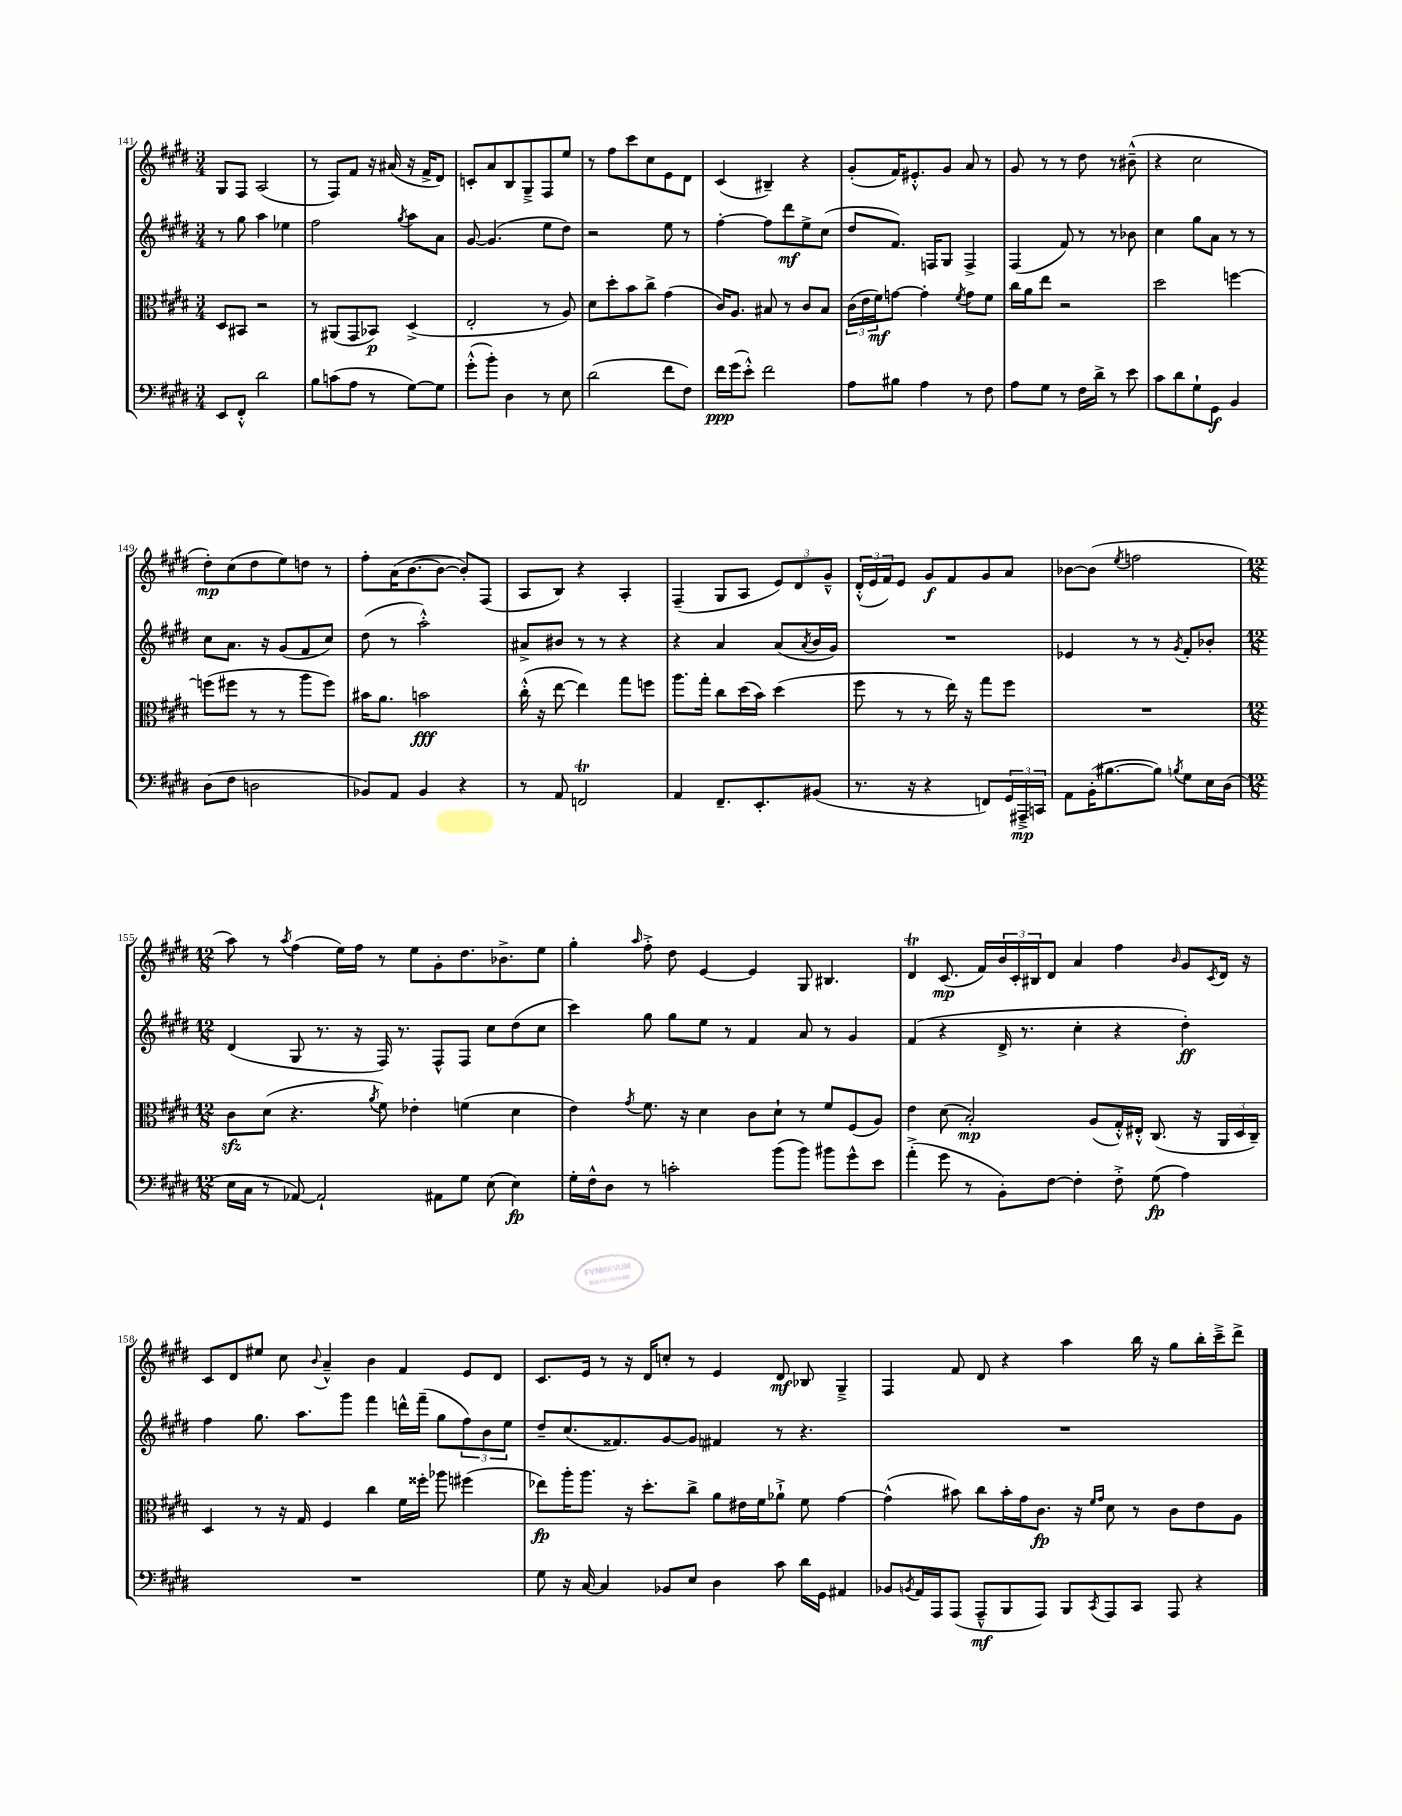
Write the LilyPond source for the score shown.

<<
\new StaffGroup <<
\new Staff = "s0" {
    \clef treble \key e \major \numericTimeSignature \time 3/4
    gis8 fis8 a2( |
    r8 fis8) fis'8 r16 ais'16( r16 fis'16-> dis'8) |
    c'8-. a'8 b8 gis8---> fis8 e''8 |
    r8 fis''8 cis'''8 cis''8 e'8 dis'8 |
    cis'4( bis4--) r4 |
    gis'8-.( fis'16) eis'8.-.-^ gis'8 a'8 r8 |
    gis'8 r8 r8 dis''8 r8 bis'8---^( |
    r4 cis''2 |
    dis''8-.\mp) cis''8( dis''8 e''8) d''8 r8 |
    fis''8-. a'16( b'8.~ b'8~ b'8-.) fis8( |
    a8 b8) r4 a4-. |
    fis4--( gis8 a8 \tuplet 3/2 { e'8) dis'8 gis'8---^ } |
    \tuplet 3/2 { dis'16-.-^( e'16 fis'16) } e'8 gis'8\f fis'8 gis'8 a'8 |
    bes'8~ bes'8( \acciaccatura { e''8 } f''2 |
    \numericTimeSignature \time 12/8 a''8) r8 \acciaccatura { a''8 } fis''4( e''16) fis''16 r8 e''8 gis'8-. dis''8. bes'8.-> e''8 |
    gis''4-. \grace { a''16 } fis''8-.-> dis''8 e'4~ e'4 gis8 bis4. |
    dis'4\trill cis'8.\mp( fis'16) \tuplet 3/2 { b'16 cis'16-. bis16 } dis'8 a'4 fis''4 \grace { b'16 } gis'8 \acciaccatura { cis'8 } dis'16 r16 |
    cis'8 dis'8 eis''8 cis''8 \appoggiatura { b'8 } a'4---^ b'4 fis'4 e'8 dis'8 |
    cis'8. e'16 r8 r16 dis'16 c''8-. r8 e'4 dis'8\mf bes8 gis4---> |
    fis4 fis'8 dis'8 r4 a''4 b''16 r16 gis''8 b''16-. cis'''16---> dis'''8-> \bar "|." |
}
\new Staff = "s1" {
    \clef treble \key e \major \numericTimeSignature \time 3/4
    r8 gis''8 a''4 ees''4 |
    fis''2 \acciaccatura { gis''8 } a''8 a'8 |
    gis'8~ gis'4.( e''8 dis''8) |
    r2 e''8 r8 |
    fis''4~-. fis''8 dis'''8\mf e''8-> cis''8( |
    dis''8 fis'8.) f16 gis8 f4-> |
    fis4( fis'8) r8 r8 bes'8 |
    cis''4 gis''8 a'8 r8 r8 |
    cis''8 a'8. r16 gis'8( fis'8 cis''8) |
    dis''8( r8 a''2-.-^) |
    ais'8-> bis'8 r8 r8 r4 |
    r4 a'4 a'8( \acciaccatura { a'8 } b'16 gis'16) |
    R2. |
    ees'4 r8 r8 \acciaccatura { gis'8 } fis'8-. bes'8-. |
    \numericTimeSignature \time 12/8 dis'4( gis8 r8. r16 fis16) r8. fis8-^ fis8 cis''8 dis''8( cis''8 |
    cis'''4) gis''8 gis''8 e''8 r8 fis'4 a'8 r8 gis'4 |
    fis'4( r4 dis'16-> r8. cis''4-. r4 dis''4-.\ff) |
    fis''4 gis''8. a''8. gis'''8 fis'''4 d'''16-^ fis'''16--( gis''8 \tuplet 3/2 { fis''8) b'8 e''8 } |
    dis''8-- cis''8.( fisis'8.) gis'8~ gis'8 fis'4 r8 r4. |
    R1. \bar "|." |
}
\new Staff = "s2" {
    \clef alto \key e \major \numericTimeSignature \time 3/4
    dis8 bis,8 r2 |
    r8 ais,8( gis,8 bes,8\p) dis4->( |
    e2-. r8 a8) |
    dis'8 dis''8-. b'8 cis''8-> gis'4( |
    cis'16) a8. bis8 r8 cis'8 bis8 |
    \tuplet 3/2 { cis'16( e'16 fis'16\mf) } g'8~ g'4-. \acciaccatura { fis'8 } g'8 fis'8 |
    cis''16 a'16 e''8 r2 |
    dis''2 f''4~ |
    f''8( fis''8 r8 r8 a''8 fis''8) |
    bis'16 a'8. b'2\fff |
    cis''16-.-^( r16 e''8~ e''4) gis''8 f''8 |
    a''8. gis''16-. cis''8 dis''16( b'16) dis''4( |
    fis''8 r8 r8 e''16) r16 gis''8 fis''8 |
    R2. |
    \numericTimeSignature \time 12/8 cis'8\sfz dis'8( r4. \acciaccatura { a'8 } fis'8) ees'4-. f'4( dis'4 |
    e'4) \acciaccatura { gis'8 } fis'8. r16 dis'4 cis'8 dis'8-! r8 fis'8 fis8( a8) |
    e'4 dis'8( b2-.\mp) a8( gis16-.-^) eis16-.-^ cis8.( r16 \tuplet 3/2 { a,16 dis16 cis16--) } |
    dis4 r8 r16 gis16 fis4 cis''4 fis'16 fisis''16-. aes''8 fis''4( |
    ees''8\fp) a''16-. a''8. r16 dis''8.-. cis''8-> a'8 eis'16 fis'16 aes'8-!-> fis'8 gis'4~ |
    gis'4-^( bis'8) cis''8 bis'16-. gis'16 cis'8.\fp r16 \grace { fis'16 gis'16 } dis'8 r8 cis'8 e'8 a8 \bar "|." |
}
\new Staff = "s3" {
    \clef bass \key e \major \numericTimeSignature \time 3/4
    e,8 fis,8-.-^ dis'2 |
    b8 c'8( a8 r8 gis8~) gis8 |
    gis'8-.-^( b'8-.) dis4 r8 e8 |
    dis'2( fis'8 fis8) |
    fis'16\ppp gis'16( e'8-.-^) fis'2 |
    a8 bis8 a4 r8 fis8 |
    a8 gis8 r8 fis16 dis'16-> r8 e'8 |
    cis'8 dis'8 gis8-! gis,8\f b,4 |
    dis8( fis8 d2 |
    bes,8) a,8 bes,4 r4 |
    r8 a,8 f,2\trill |
    a,4 fis,8.-- e,8.-. bis,8( |
    r8. r16 r4 f,8) \tuplet 3/2 { gis,16 ais,,16--->\mp c,16 } |
    a,8 b,16-.( bis8.~ bis8) \acciaccatura { b8 } gis8 e16 dis16( |
    \numericTimeSignature \time 12/8 e16 cis16 r8 aes,8~) aes,2-! ais,8 gis8 e8( e4\fp) |
    gis16-. fis16-^ dis8 r8 c'2-. b'8( b'8) bis'8 gis'8-^ e'8 |
    a'4-.->( gis'8 r8 b,8-.) fis8~ fis4-. fis8-.-> gis8\fp( a4) |
    R1. |
    gis8 r16 cis16~ cis4 bes,8 e8 dis4 cis'8 dis'16 gis,16 ais,4 |
    bes,8 \acciaccatura { b,8 } a,16 a,,16 a,,8( a,,8---^\mf b,,8 a,,8) b,,8 \acciaccatura { cis,8 } a,,8 cis,8 a,,8 r4 \bar "|." |
}
>>
>>
\layout { \context { \Score currentBarNumber = #141 } }
